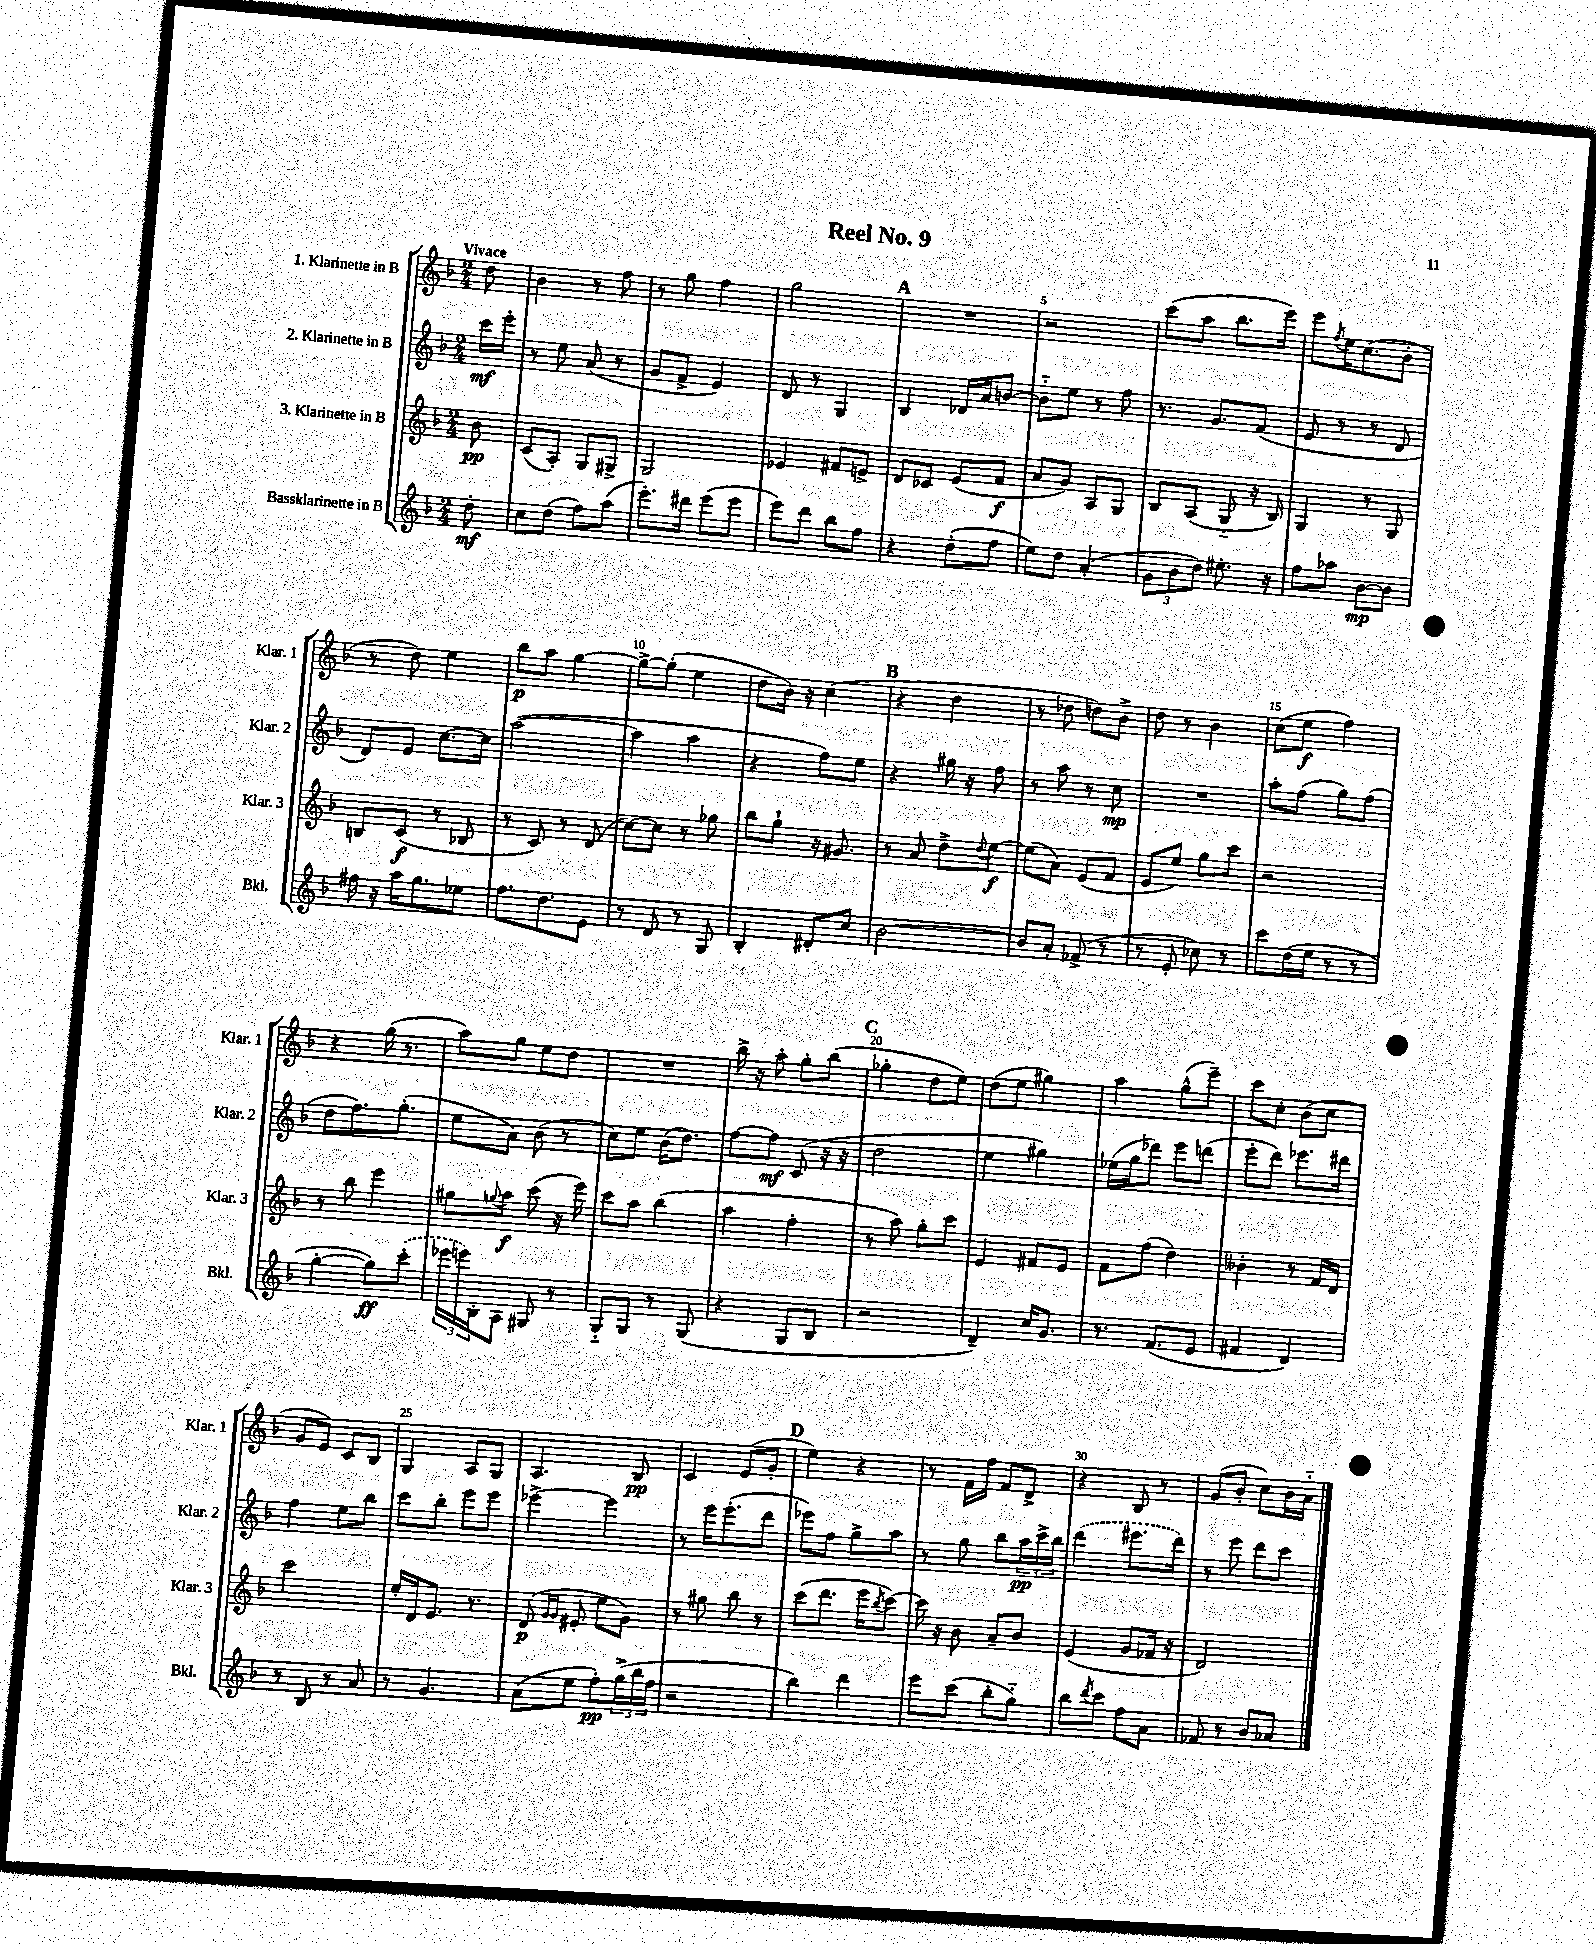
\header { title = "Reel No. 9" }
<<
\new StaffGroup <<
\new Staff = "s0" \with { instrumentName = "1. Klarinette in B" shortInstrumentName = "Klar. 1" } {
    \clef treble \key f \major \numericTimeSignature \time 2/4 \partial 8 \tempo "Vivace"
    d''8 |
    bes'4 r8 f''8 |
    r8 g''8 f''4 |
    g''2 |
    \mark \markup { \bold "A" } R2 |
    r2 |
    c'''8( a''8 bes''8. e'''16) |
    e'''8 \acciaccatura { f''8 } e''16 c''8.( bes'8-. |
    r8 d''8) e''4 |
    bes''8\p a''8 g''4~ |
    g''8~-> g''8-.( e''4 |
    d''8 bes'16) r16 c''4( |
    \mark \markup { \bold "B" } r4 d''4 |
    r8 des''8 d''8) bes'8-> |
    d''8 r8 bes'4 |
    c''8( e''8\f f''4) |
    r4 g''16( r8. |
    a''8) g''8 e''8 d''8 |
    R2 |
    bes''16-> r16 a''8-. g''8-. bes''8( |
    \mark \markup { \bold "C" } ges''4-. d''8 e''8) |
    d''8( e''8 gis''4) |
    a''4 g''8-^( e'''8--) |
    c'''8 c''8-. bes'8( c''8 |
    g'8 e'8) c'8 bes8 |
    g4 a8 g8 |
    a4. bes8\pp |
    c'4 e'8( g'8-. |
    \mark \markup { \bold "D" } e''4) r4 |
    r8 f'16 f''16 f'8 d'8-> |
    r4 bes8 r8 |
    g'8( bes'8-. c''8) bes'16 a'16-_ \bar "|." |
}
\new Staff = "s1" \with { instrumentName = "2. Klarinette in B" shortInstrumentName = "Klar. 2" } {
    \clef treble \key f \major \numericTimeSignature \time 2/4 \partial 8
    c'''16\mf e'''16-. |
    r8 e''8 a'8( r8 |
    g'8 f'8-> e'4) |
    d'8 r8 g4 |
    \mark \markup { \bold "A" } bes4 des'16 a'16 b'8~ |
    b'8-_ e''8 r8 f''8 |
    r8. g'8. f'8( |
    e'8 r8 r8 d'8 |
    d'8) e'8 c''8.~ c''16 |
    a''2~( |
    a''4 a''4 |
    r4 f''8) e''8 |
    \mark \markup { \bold "B" } r4 gis''16 r16 f''8 |
    r8 a''8 r8 c''8\mp |
    R2 |
    a''8-. f''8( g''8) f''8( |
    d''8 f''8.) g''8.-.( |
    e''8 a'8) bes'8( r8 |
    c''8) e''8 bes'16( d''8.) |
    f''8~ f''8\mf c'8( r16 r16 |
    \mark \markup { \bold "C" } d''2 |
    e''4 gis''4) |
    ees''16( g''16 des'''8) e'''8 d'''8( |
    e'''8-. d'''8) ees'''8. dis'''16 |
    f''4 e''8 bes''8 |
    c'''8 bes''8-. e'''8 e'''8 |
    ees'''4~-> ees'''4 |
    r8 e'''16 e'''8.-.( d'''8 |
    \mark \markup { \bold "D" } ees'''8) f''8 g''8-> a''8 |
    r8 g''8 bes''8 \tuplet 3/2 { a''16\pp c'''16-> bes''16 } |
    \once \slurDashed d'''4( eis'''8. d'''16) |
    r8 e'''8 d'''8 c'''8 \bar "|." |
}
\new Staff = "s2" \with { instrumentName = "3. Klarinette in B" shortInstrumentName = "Klar. 3" } {
    \clef treble \key f \major \numericTimeSignature \time 2/4 \partial 8
    bes'8\pp |
    c'8( a8-.) g8 gis8-> |
    g2 |
    ees'4 fis'8 e'8-> |
    \mark \markup { \bold "A" } d'8 ces'8 e'8( f'8\f |
    a'8 g'8) a8 g8 |
    bes8 a8( g8-_ r16 bes16) |
    g4 r8 g8 |
    b8 c'8\f( r8 bes8 |
    r8 c'8) r8 d'8( |
    c''8~) c''8 r8 ges''8 |
    bes''8 g''8-! r16 gis'8. |
    \mark \markup { \bold "B" } r8 a'8 d''8-> \appoggiatura { d''8 } e''8~\f |
    e''8( a'8) e'8( f'8 |
    e'8 e''8) g''8 c'''8 |
    r2 |
    r8 bes''8 e'''4 |
    gis''8 \appoggiatura { g''8 } a''8\f c'''8( r16 e'''16) |
    c'''8 a''8 bes''4( |
    a''4 f''4-. |
    \mark \markup { \bold "C" } r8 a''8) g''8-. c'''8 |
    e'4 fis'8 e'8 |
    f'8 f''8( d''4) |
    beses'4-. r8 f'16 d'16 |
    c'''2 |
    e''16-. d'16 e'8. r8. |
    d'8\p( \grace { g'16 g'16 } eis'8-. e''8 g'8) |
    r8 gis''8 bes''8 r8 |
    \mark \markup { \bold "D" } c'''8( d'''8. e'''16 \acciaccatura { bes''8 } c'''8~) |
    c'''16 r16 bes'8 a'8-- bes'8 |
    e'4( g'8 fes'16 r16 |
    d'2) \bar "|." |
}
\new Staff = "s3" \with { instrumentName = "Bassklarinette in B" shortInstrumentName = "Bkl." } {
    \clef treble \key f \major \numericTimeSignature \time 2/4 \partial 8
    d''8-.\mf |
    c''8 d''8( f''8) a''8( |
    e'''8.-.) dis'''16 e'''8( e'''8 |
    e'''8) d'''8 bes''8 f''8 |
    \mark \markup { \bold "A" } r4 d''8-.( f''8 |
    e''8) d''8 a'4-.( |
    \tuplet 3/2 { g'8 bes'8 d''8) } eis''8.-. r16 |
    f''8 aes''8 bes'8~\mp bes'8 |
    fis''16 r16 a''16 g''8. ees''8 |
    f''8. d''8. e'8 |
    r8 d'8 r8 g8 |
    bes4-. dis'8-. c''8 |
    \mark \markup { \bold "B" } bes'2~ |
    bes'8 a'8-. fes'8->( r8 |
    r8 e'8-. ces''8) r8 |
    c'''8 d''16( e''16 r8 r8 |
    g''4~-. g''8\ff) \once \slurDashed c'''8-.( |
    \tuplet 3/2 { ees'''16 e'''16) bes16-. } a8 gis8 r8 |
    g8-_ g8 r8 g8( |
    r4 g8 bes8 |
    \mark \markup { \bold "C" } r2 |
    d'4--) c''16 g'8. |
    r8. f'8.( e'8 |
    fis'4 d'4) |
    r8 bes8 r8 a'8 |
    r8 g'4. |
    a'8( e''8 f''8-.\pp) \tuplet 3/2 { g''16->( bes''16 f''16 } |
    r2 |
    \mark \markup { \bold "D" } bes''4) d'''4 |
    e'''8 c'''8( bes''8-. g''8-_) |
    bes''8 \acciaccatura { d'''8 } c'''8 f''8 a'8 |
    fes'8 r8 bes'8 aes'8 \bar "|." |
}
>>
>>
\layout { \context { \Score \override BarNumber.break-visibility = ##(#f #t #t) barNumberVisibility = #(every-nth-bar-number-visible 5) } }
